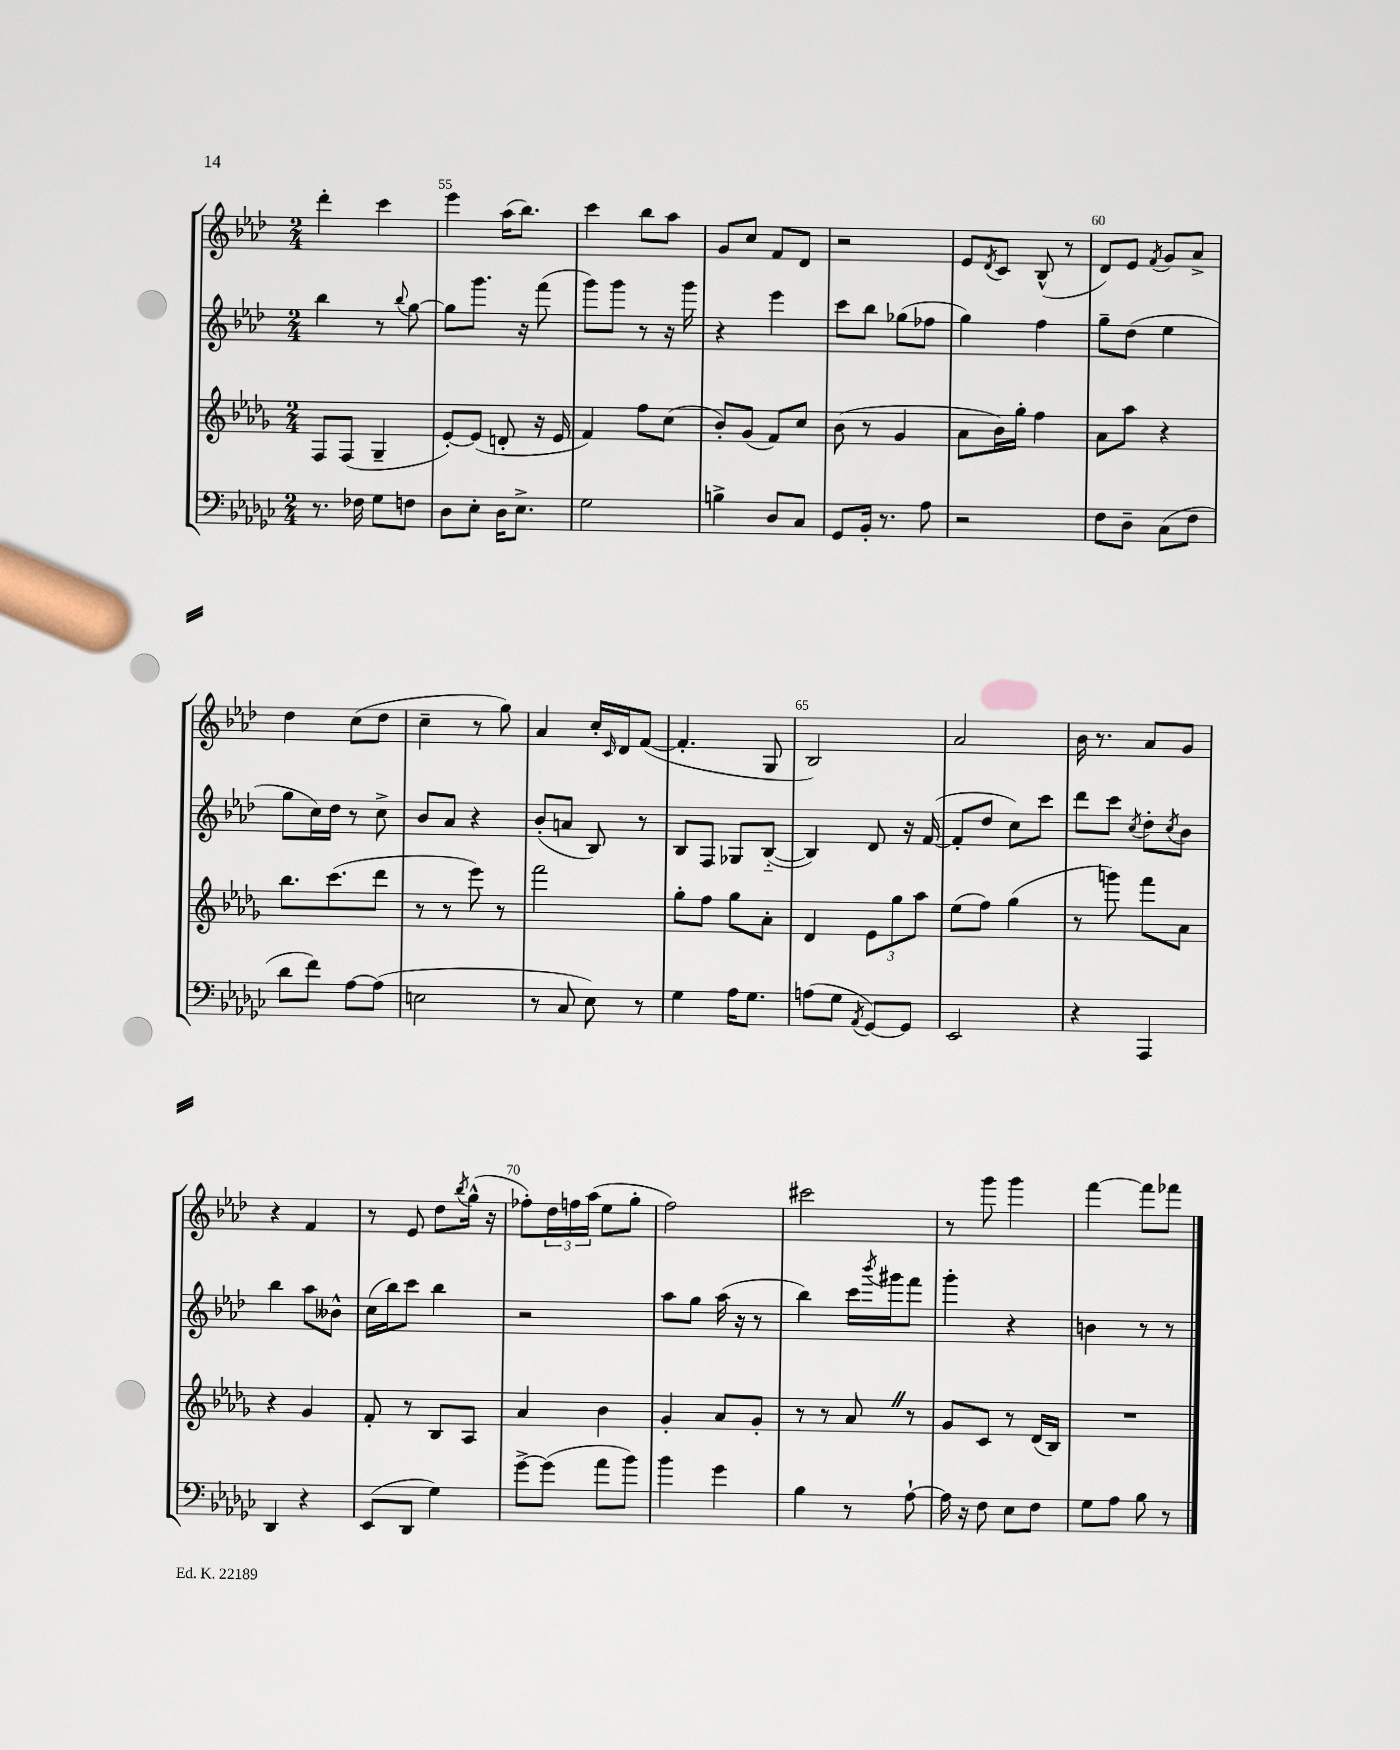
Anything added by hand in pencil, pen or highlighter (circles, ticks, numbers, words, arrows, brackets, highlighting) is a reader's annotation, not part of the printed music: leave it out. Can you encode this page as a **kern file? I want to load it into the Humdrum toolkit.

**kern	**kern	**kern	**kern
*staff4	*staff3	*staff2	*staff1
*clefF4	*clefG2	*clefG2	*clefG2
*k[b-e-a-d-g-c-]	*k[b-e-a-d-g-]	*k[b-e-a-d-]	*k[b-e-a-d-]
*M2/4	*M2/4	*M2/4	*M2/4
8.r	8F/L	4bb-\	4ddd-'\
.	(8F/J	.	.
16F-\	.	.	.
8G-\L	4G-~/	8r	4ccc\
.	.	8qqbb-/	.
8F\J	.	[8gg\	.
=	=	=	=
8D-\L	[8e-'/L)	8gg\]L	4eee-\
8E-'\J	(8e-/]J	8.ggg\J	.
16D-\LK	8d'/	.	(16aa-\LK
8.E-^\J	.	16r	8.bb-\J)
.	16r	(8fff\	.
.	16e-/	.	.
=	=	=	=
2G-\	4f/)	8ggg\L)	4ccc\
.	.	8ggg\J	.
.	8ff\L	8r	8bb-\L
.	(8cc\J	16r	8aa-\J
.	.	16ggg\	.
=	=	=	=
4B^\	8b-'/L)	4r	8g/L
.	(8g-/J	.	8cc/J
8D-/L	8f/L)	4eee-\	8f/L
8C-/J	8cc/J	.	8d-/J
=	=	=	=
8GG-/L	(8b-\	8ccc\L	2r
16BB-'/Jk	8r	8bb-\J	.
8.r	.	.	.
.	4g-/	(8gg-\L	.
8A-\	.	8ff-\J	.
=	=	=	=
2r	8a-\L	4gg\)	8e-/L
.	.	.	8qd-/
.	16b-\L)	.	8c/J
.	16gg-'\JJ	.	.
.	4ff\	4ff\	(8B-^^/
.	.	.	8r
=	=	=	=
8F\L	8a-\L	8gg~\L	8d-/L)
8D-~\J	8aa-\J	(8dd-\J	8e-/J
.	.	.	8qf/
(8C-\L	4r	4ee-\	8g/L
8F\J	.	.	8a-^/J
=	=	=	=
8d-\L	8.bb-\L	8gg\L	4dd-\
8f\J)	.	16cc\L)	.
.	(8.ccc\	16dd-\JJ	.
[8A-\L	.	8r	(8cc\L
(8A-\]J	8ddd-\J	8cc^\	8dd-\J
=	=	=	=
2E\	8r	8b-/L	4cc~\
.	8r	8a-/J	.
.	8eee-\)	4r	8r
.	8r	.	8gg\)
=	=	=	=
8r	2fff\	(8b-'/L	4a-/
8C-/	.	8a/J	.
8E-\)	.	8B-/)	16cc'/LL
.	.	.	16qqc/
.	.	.	16d-/J
8r	.	8r	([8f/J
=	=	=	=
4G-\	8gg-'\L	8B-/L	4.f'/]
.	8ff\J	8F/J	.
16A-\LK	8gg-\L	8G-/L	.
8.G-\J	.	.	.
.	8a-'\J	([8B-'~/J	8G/
=	=	=	=
(8A\L	4d-/	4B-/])	2B-/)
8G-\J	.	.	.
8qAA-/	.	.	.
[8GG-/L)	12e-\L	8d-/	.
.	12gg-\	.	.
8GG-/]J	.	16r	.
.	12aa-\J	.	.
.	.	([16f/	.
=	=	=	=
2EE-/	(8ee-\L	8f'/]L	2a-/
.	8ff\J)	8dd-/J	.
.	(4gg-\	8cc\L)	.
.	.	8ccc\J	.
=	=	=	=
4r	8r	8ddd-\L	16b-\
.	.	.	8.r
.	8ggg\)	8ccc\J	.
.	.	8qcc/	.
4AAA-/	8fff\L	8dd-'\L	8a-/L
.	.	8qcc/	.
.	8a-\J	8b-\J	8g/J
=	=	=	=
4DD-/	4r	4bb-\	4r
4r	4g-/	8aa-\L	4f/
.	.	8b--^^\J	.
=	=	=	=
(8EE-/L	8f'/	(16cc\LL	8r
.	.	16bb-\J)	.
8DD-/J	8r	8ccc\J	8e-/
4G-\)	8B-/L	4bb-\	8dd-\L
.	.	.	8qbb-/
.	8A-/J	.	(16gg^^\Jk
.	.	.	16r
=	=	=	=
[8g-^\L	4a-/	2r	8ff-'\L)
(8g-\]J	.	.	24dd-\L
.	.	.	24ff\
.	.	.	(24aa-\JJ
8a-\L	4b-\	.	8ee-\L
8b-\J)	.	.	8gg'\J
=	=	=	=
4b-\	4g-'/	8aa-\L	2ff\)
.	.	8gg\J	.
4g-\	8a-/L	(16aa-\	.
.	.	16r	.
.	8g-'/J	8r	.
=	=	=	=
4B-\	8r	4bb-\)	2ccc#\
.	8r	.	.
8r	8a-/	16ccc\LL	.
.	.	8qbbb-/	.
.	.	16ggg#\J	.
[8A-`\	8r	8fff\J	.
=	=	=	=
16A-\]	8g-/L	4ggg'\	8r
16r	.	.	.
8F\	8c/J	.	8ggg\
8E-\L	8r	4r	4ggg\
8F\J	(16d-/LL	.	.
.	16B-/JJ)	.	.
=	=	=	=
8G-\L	2r	4b\	[4fff\
8A-\J	.	.	.
8B-\	.	8r	8fff\]L
8r	.	8r	8fff-\J
==	==	==	==
*-	*-	*-	*-
